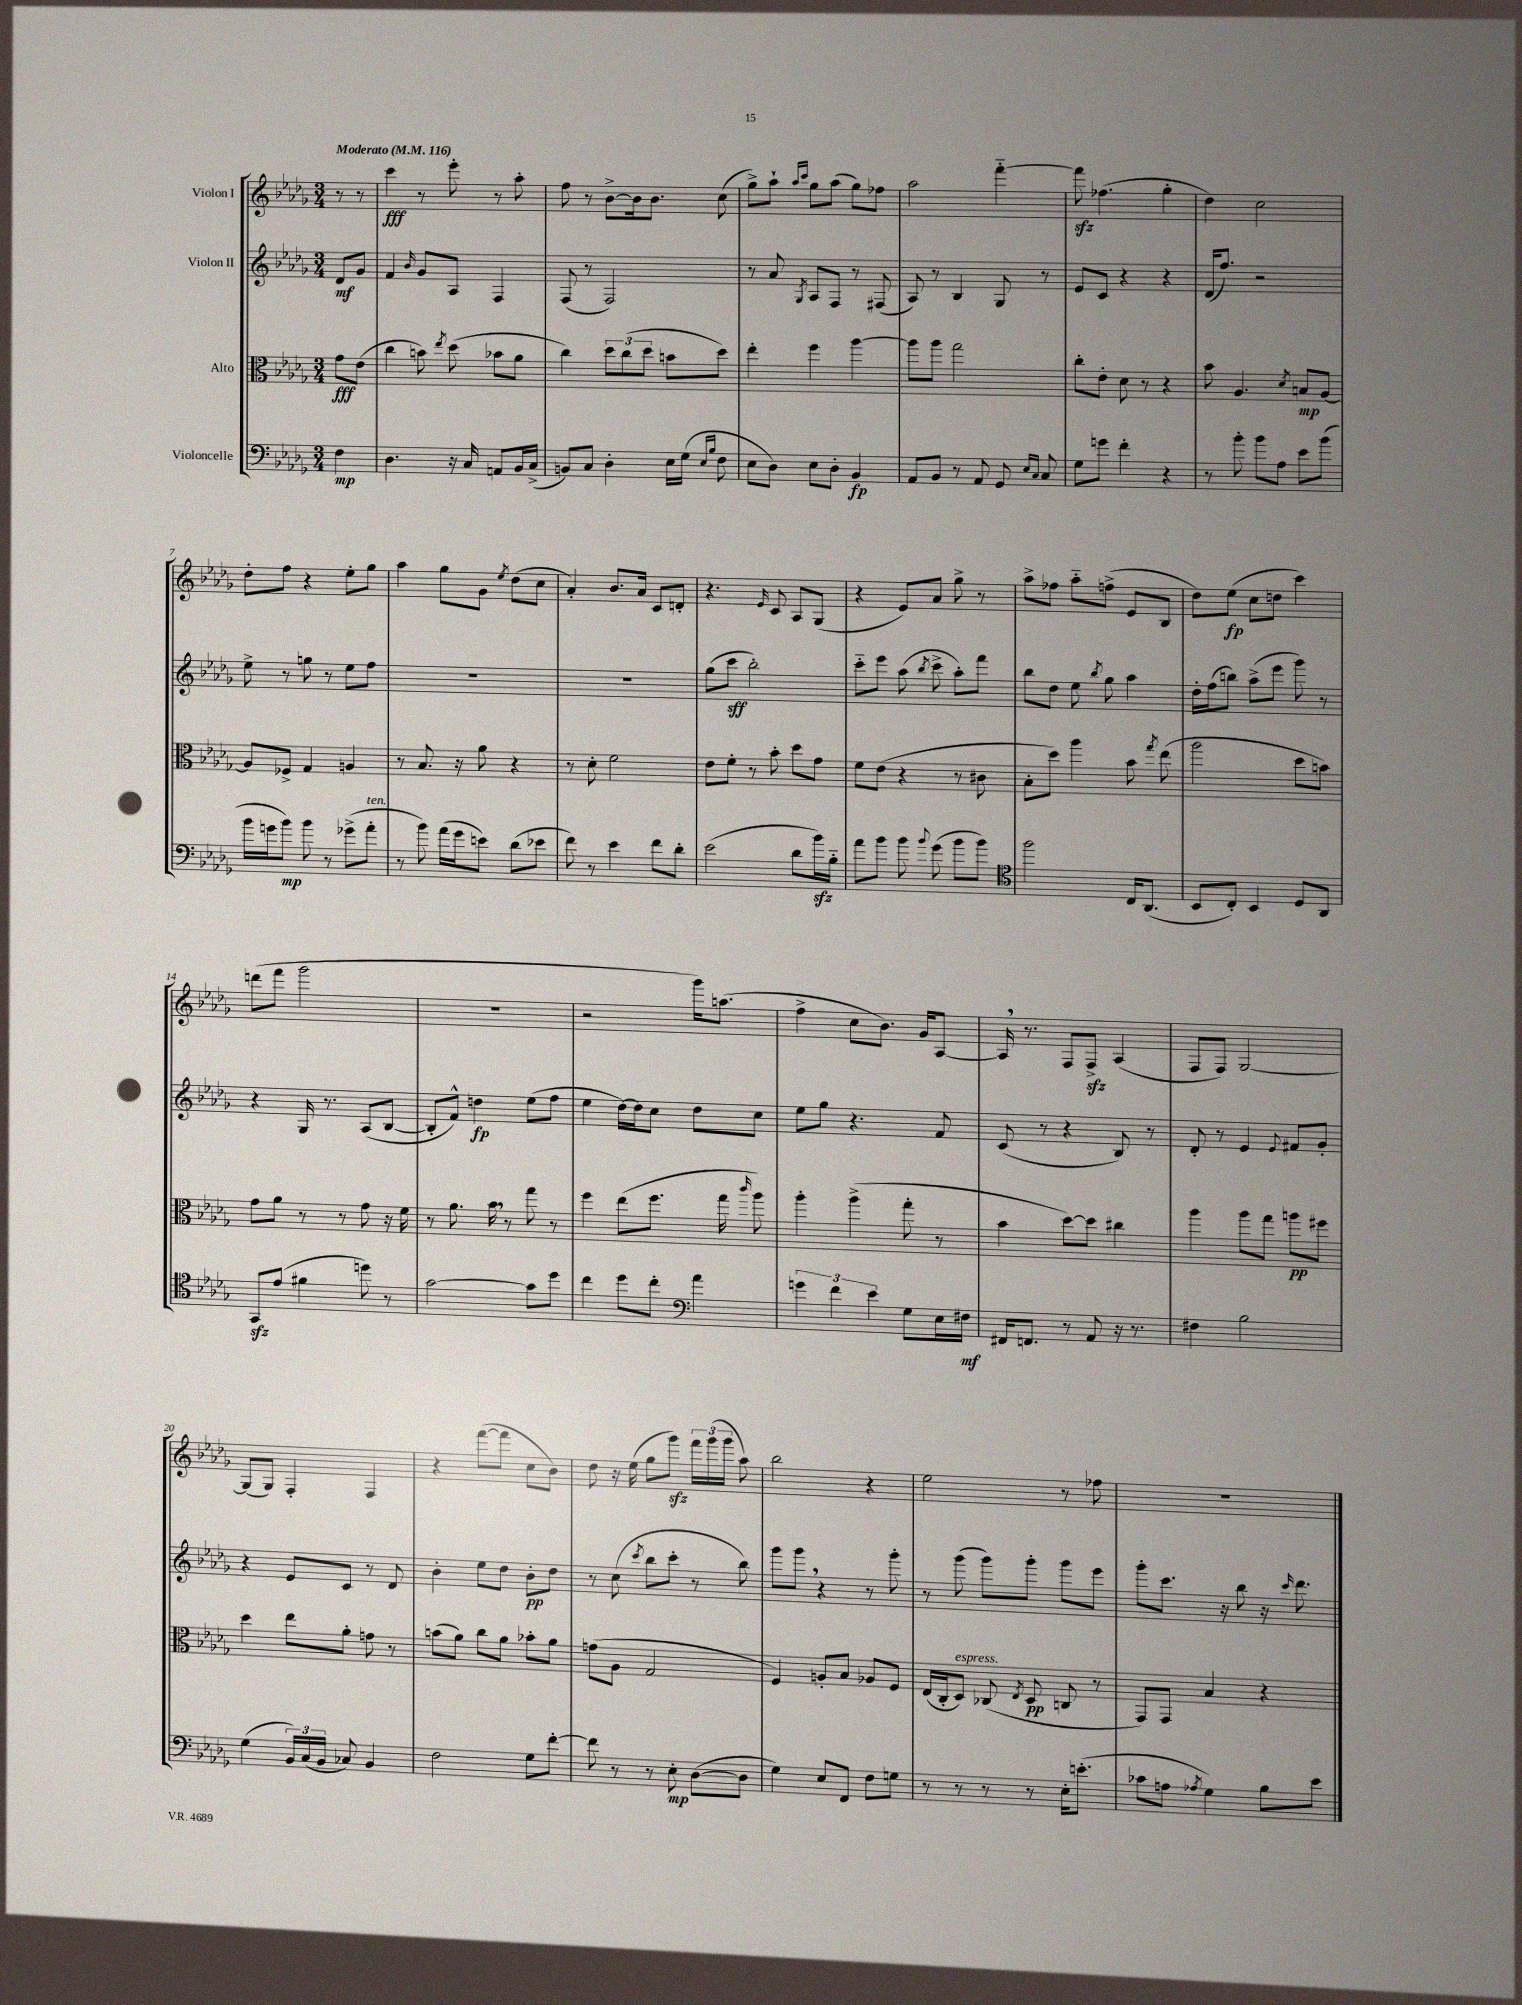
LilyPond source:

<<
\new StaffGroup <<
\new Staff = "s0" \with { instrumentName = "Violon I" } {
    \clef treble \key des \major \numericTimeSignature \time 3/4 \partial 4 \tempo "Moderato" 4 = 116
    \autoBeamOff r8 r8 |
    c'''4\fff r8 ees'''8-. r8 aes''8-. |
    f''8 r8 bes'8[~-> bes'16 bes'8.] c''8( |
    ges''8[->) aes''8]-! \grace { aes''16[ c'''16] } ges''8[ aes''8]( ges''8[) fes''8] |
    aes''2 f'''4~-_ |
    f'''8\sfz fes''4.( ges''4-. |
    des''4) c''2 |
    des''8[-. f''8] r4 ees''8[-. ges''8] |
    aes''4 ges''8[ ges'8] \acciaccatura { ees''8 } des''8[( c''8] |
    aes'4-.) bes'8.[ aes'16] c'8[ d'8]-. |
    r4. \grace { ees'16 } c'8 aes8[ ges8]( |
    r4 ees'8[) aes'8] ges''8-> r8 |
    aes''8[-> fes''8] aes''8[-_ f''8]->( ees'8[ bes8] |
    des''8[) ees''8]\fp( c''8[ d''8] c'''4) |
    d'''8[( f'''8] ges'''2 |
    R2. |
    r2 ges'''16[) a''8.]( |
    f''4-> c''8[ bes'8.]) ges'16[ aes8]~ |
    aes16 \breathe r8. f8[ f8]->\sfz aes4( |
    f8[ f8]) ges2~ |
    ges8[( ges8]) f4-. f4 |
    r4 f'''8[~( f'''8] c''8[ bes'8]) |
    des''8 r16 ees''16( ges''8[ ges'''8]\sfz) \tuplet 3/2 { f'''16[ ges'''16( ges'''16] } aes''8) |
    bes''2 r4 |
    ees''2 r8 fes''8 |
    R2. \bar "|." |
}
\new Staff = "s1" \with { instrumentName = "Violon II" } {
    \clef treble \key des \major \numericTimeSignature \time 3/4 \partial 4
    \autoBeamOff des'8[\mf ges'8] |
    f'4 \grace { bes'16 } ges'8[ aes8] f4 |
    f8( r8 f2) |
    r8 aes'8 \acciaccatura { ges8 } aes8[ f8] r8 fis8( |
    aes8) r8 bes4 ges8 r8 |
    ees'8[ c'8] r4 r4 |
    des'16[( f''8.]) r2 |
    ees''8-> r8 g''8 r8 ees''8[ f''8] |
    R2. |
    R2. |
    ges''8[( c'''8]\sff bes''2-.) |
    c'''8[-_ ees'''8] aes''8( \acciaccatura { bes''8 } c'''8-> aes''8[-.) f'''8] |
    bes''8[ des''8] ees''8 \acciaccatura { bes''8 } ges''8 aes''4 |
    des''16[-. f''16( b''8]) aes''8[->( ees'''8] ges'''8) r8 |
    r4 ges16 r8. aes8[( bes8]~ |
    bes8[-. f'8]-^) d''4\fp ees''8[( f''8] |
    ees''4 des''16[~) des''16 c''8] des''8[ c''8] |
    ees''8[ ges''8] r4. f'8 |
    c'8( r8 r4 bes8) r8 |
    des'8-. r8 ees'4 \appoggiatura { ees'8 } fis'8[ ges'8]-. |
    r4 ees'8[ c'8] r8 des'8 |
    bes'4-. ees''8[ des''8] bes'8[-.\pp des''8] |
    r8 c''8( \acciaccatura { c'''8 } bes''8[ c'''8]-. r8 bes''8) |
    ges'''8[ ges'''8] \breathe r4 r8 ges'''8-. |
    r8 ges'''8( ges'''8[) ges'''8]-. ges'''8[ ees'''8] |
    ges'''8[-. c'''8.] r16 bes''8 r16 \grace { c'''16 } des'''8. \bar "|." |
}
\new Staff = "s2" \with { instrumentName = "Alto" } {
    \clef alto \key des \major \numericTimeSignature \time 3/4 \partial 4
    \autoBeamOff ges'8[\fff ees'8]( |
    c''4 b'8) \acciaccatura { ees''8 } des''8( bes'8[ aes'8] |
    c''4) \tuplet 3/2 { des''8[ c''8( des''8] } b'8[ des''8]) |
    ees''4-. f''4 aes''4~ |
    aes''8[ aes''8] ges''2 |
    c''8[-. ees'8]-. des'8 r8 r4 |
    bes'8 aes4. \acciaccatura { des'8 } b8[\mp aes8]~ |
    aes8[ fes8]-> ges4 a4 |
    r8 bes8. r16 aes'8 r4 |
    r8 des'8-. f'2 |
    ees'8[ f'8]-. r8 bes'8-. des''8[ ges'8] |
    f'8[ ees'8]( r4 r8 cis'8 |
    bes8[-. des''8]) aes''4 bes'8 \acciaccatura { ges''8 } ees''8( |
    aes''2 des''8[ b'8]) |
    ges'8[ aes'8] r8 r8 ges'8 r16 f'16 |
    r8 aes'8. bes'16 \breathe r8 ges''8 r8 |
    f''4 ees''8[( f''8.] ges''16 \grace { c'''16 } aes''8) |
    aes''4-. aes''4->( ges''8-. r8 |
    bes'4 des''8[~) des''8] cis''4 |
    aes''4 aes''8[ ges''8] a''8[\pp fis''8] |
    des''4 ees''8[ aes'8]-. g'8 r8 |
    b'8[( aes'8]) c''8[ aes'8] bes'8[-. aes'8] |
    g'8[( aes8] ges2 |
    f4) a8[-. bes8] aes8[ f8] |
    ees16[( c16-. des8]^\markup { \italic "espress." }) ces8( \acciaccatura { ees8 } des8\pp c8 r8 |
    ges,8[) ges,8] bes4 r4 \bar "|." |
}
\new Staff = "s3" \with { instrumentName = "Violoncelle" } {
    \clef bass \key des \major \numericTimeSignature \time 3/4 \partial 4
    \autoBeamOff f4\mp |
    des4. r16 c16 a,8[ bes,16 c16]->( |
    b,8[) c8] des4-. ees16[ ges16]( \grace { ees16[ bes16] } f8 |
    ees8[ des8]) ees8[ des8]-. bes,4\fp |
    aes,8[ bes,8] r8 aes,8 ges,8 \grace { ees16[ c16] } c8 |
    ges8[ g'8] f'4-. r4 |
    r8 bes'8-. bes'8[ aes8] ees'8[ bes'8]( |
    bes'16[ g'16 bes'8]\mp) bes'8 r8 ges'8[->( aes'8]-.^\markup { \italic "ten." } |
    r8 bes'8) aes'16[( ges'16 e'8]) des'8[( ees'8] |
    f'8) r8 ees'4 f'8[ des'8]-. |
    ees'2( des'8[ bes'16\sfz) bes16]-_ |
    aes'8[ bes'8] bes'8 \appoggiatura { bes'8 } ges'8( bes'8[ bes'8]) |
    \clef tenor f''2 c16[ aes,8.]( |
    bes,8[ c8]-.) bes,4 des8[ aes,8] |
    ges,8[\sfz ees'8]( fis'4 d''8) r8 |
    ges'2~ ges'8[ des''8] |
    c''4 des''8[ c''8]-. \clef bass aes'4 |
    \tuplet 3/2 { g'4 f'4 ees'4 } ges8[ ees16 fis16]\mf |
    fis,16[ f,8.] r8 aes,8 r16 r8. |
    fis4 bes2 |
    ges4( \tuplet 3/2 { bes,16[) c16( bes,16] } ces8) bes,4 |
    f2 ges8[ f'8]~-. |
    f'8 r8 r8 ees8-.\mp des8[~( des8] |
    ges4) ees8[ f,8] f8[ g8] |
    r8 r8 r8 r8 ees16[-. e'8.]-.( |
    ces'8[ a8] \acciaccatura { aes8 } ges4) bes8[ ees'8] \bar "|." |
}
>>
>>
